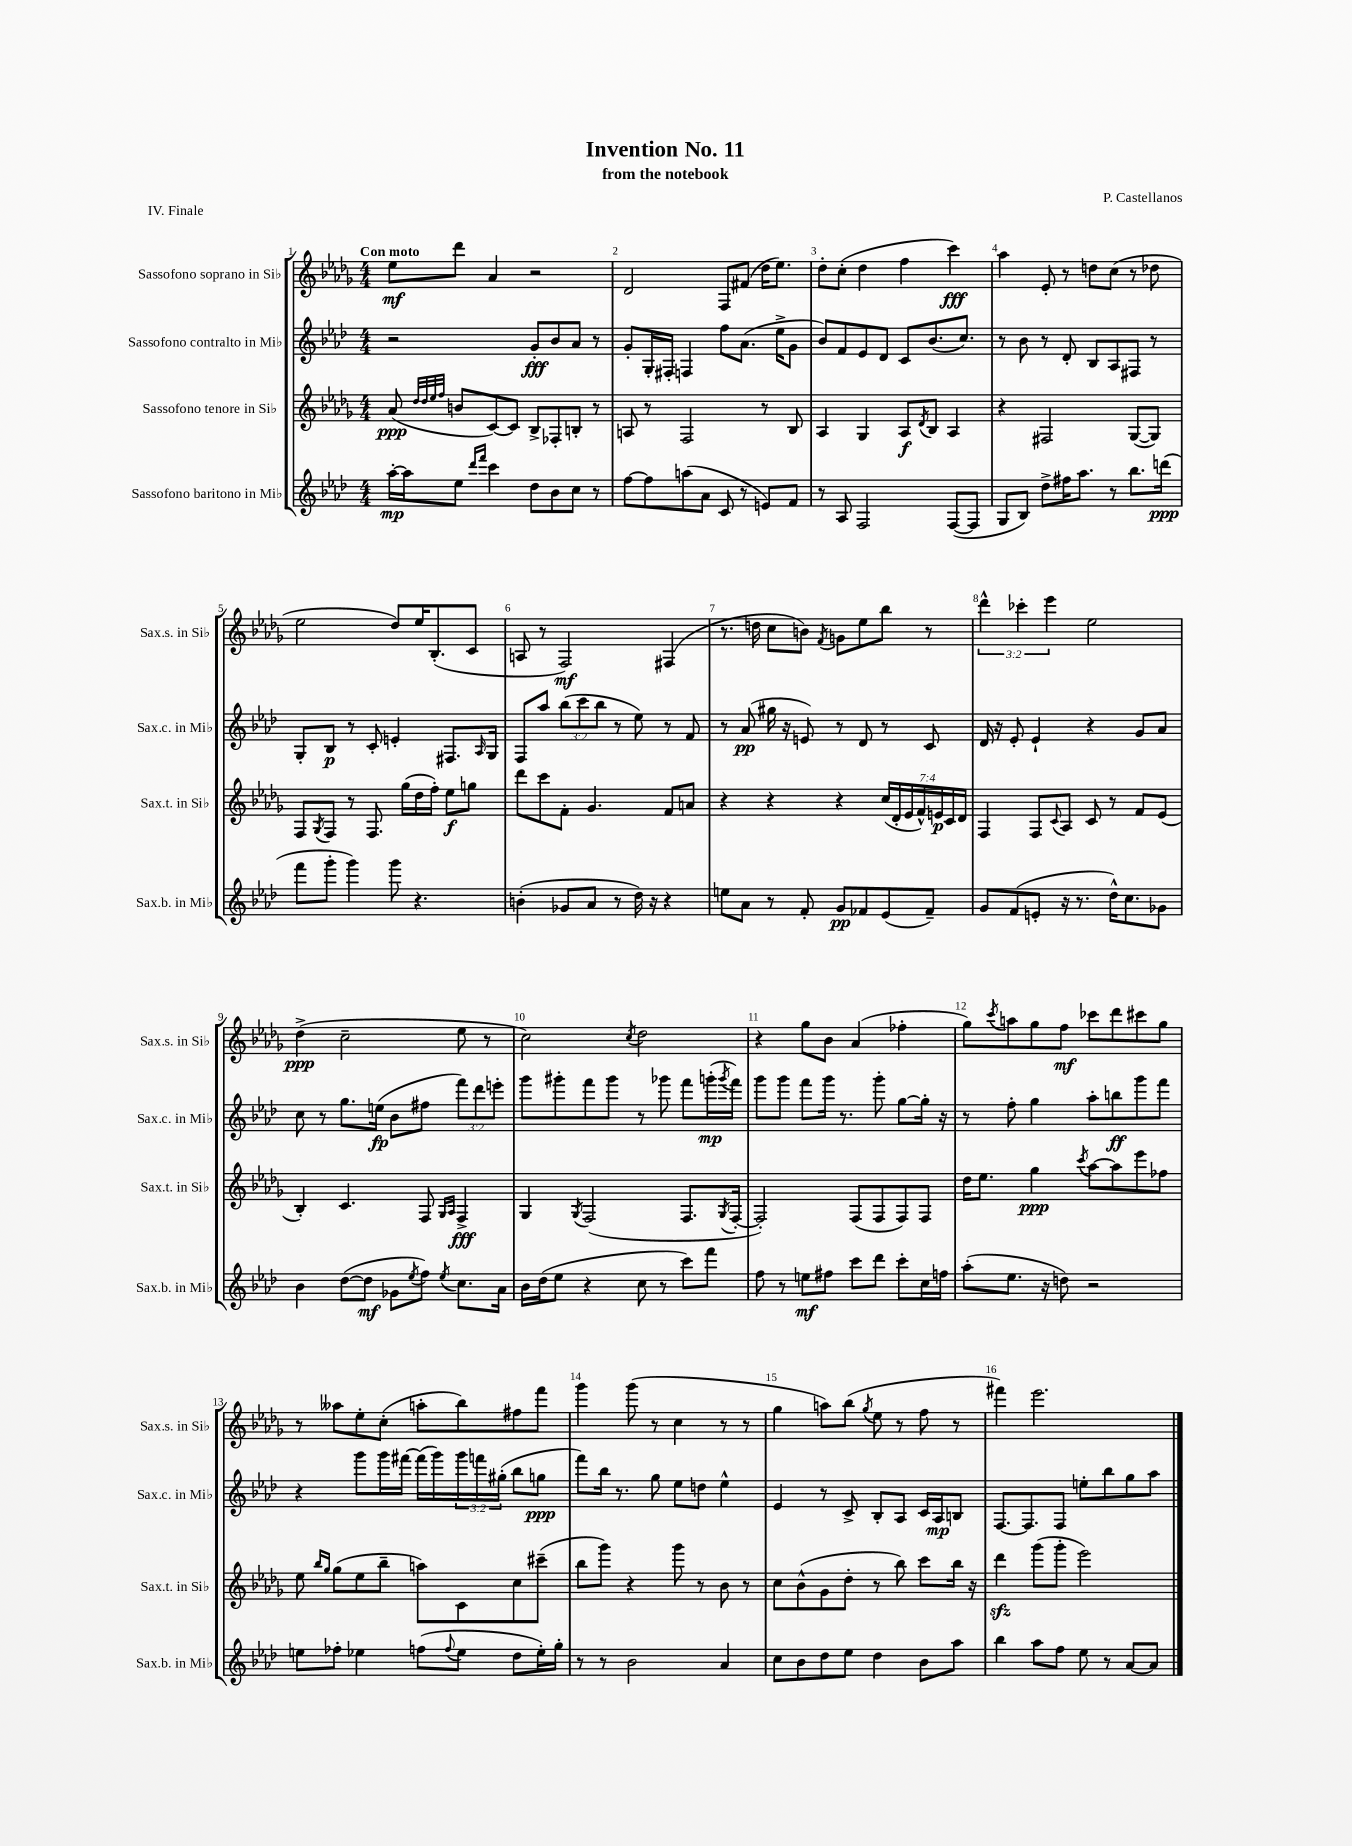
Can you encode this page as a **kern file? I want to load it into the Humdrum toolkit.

**kern	**dynam	**kern	**dynam	**kern	**dynam	**kern	**dynam
*part4	*part4	*part3	*part3	*part2	*part2	*part1	*part1
*staff4	*staff4	*staff3	*staff3	*staff2	*staff2	*staff1	*staff1
*I"Sassofono baritono in Mi♭	*	*I"Sassofono tenore in Si♭	*	*I"Sassofono contralto in Mi♭	*	*I"Sassofono soprano in Si♭	*
*I'Sax.b. in Mi♭	*	*I'Sax.t. in Si♭	*	*I'Sax.c. in Mi♭	*	*I'Sax.s. in Si♭	*
*clefG2	*	*clefG2	*	*clefG2	*	*clefG2	*
*k[b-e-a-d-]	*	*k[b-e-a-d-g-]	*	*k[b-e-a-d-]	*	*k[b-e-a-d-g-]	*
*M4/4	*	*M4/4	*	*M4/4	*	*M4/4	*
=1	=1	=1	=1	=1	=1	=1	=1
!	!	!	!	!	!	!LO:TX:a:B:t=Con moto	!
[16aa-'\LL	mp	(8a-/	ppp	2r	.	8ee-\L	mf
16aa-\J]	.	.	.	.	.	.	.
.	.	32qqdd-/LLL	.	.	.	.	.
.	.	32qqdd-/	.	.	.	.	.
.	.	32qqee-/	.	.	.	.	.
.	.	32qqff/JJJ	.	.	.	.	.
8ee-\J	.	8bn/L	.	.	.	8ddd-\J	.
16qqddd-/LL	.	.	.	.	.	.	.
16qqfff/JJ	.	.	.	.	.	.	.
4ccc\	.	[8c/)	.	.	.	4a-/	.
.	.	8c/J]	.	.	.	.	.
8dd-\L	.	8B-^/L	.	8g'/L	fff	2r	.
8b-\	.	8F-X'/	.	8b-/	.	.	.
8cc\J	.	8Bn'/J	.	8a-/J	.	.	.
8r	.	8r	.	8r	.	.	.
=2	=2	=2	=2	=2	=2	=2	=2
[8ff\L	.	8An/	.	8g'/L	.	2d-/	.
8ff\]	.	8r	.	16G'/L	.	.	.
.	.	.	.	16F#X'/JJ	.	.	.
(8aan\	.	2F/	.	4Fn/	.	.	.
8a-\J	.	.	.	.	.	.	.
8c/	.	.	.	8ff\L	.	8F/L	.
8r	.	.	.	(8.a-\J	.	(8f#X/J	.
8en/L)	.	8r	.	.	.	16dd-\KL	.
.	.	.	.	16ee-^\KL	.	8.ee-\J)	.
8f/J	.	8B-/	.	8g\J	.	.	.
=3	=3	=3	=3	=3	=3	=3	=3
8r	.	4A-/	.	8b-/L)	.	8dd-'\L	.
8A-/	.	.	.	8f/	.	(8cc'\J	.
2F/	.	4G-/	.	8e-/	.	4dd-\	.
.	.	.	.	8d-/J	.	.	.
.	.	8A-/L	f	8c/L	.	4ff\	.
.	.	8qd-/	.	.	.	.	.
.	.	8B-/J	.	(8.b-/	.	.	.
([8F/L	.	4A-/	.	.	.	4ccc\)	fff
.	.	.	.	8.cc/J)	.	.	.
8F/J]	.	.	.	.	.	.	.
=4	=4	=4	=4	=4	=4	=4	=4
8G/L	.	4r	.	8r	.	4aa-\	.
8B-/J)	.	.	.	8b-\	.	.	.
8dd-^\L	.	2F#X/	.	8r	.	8e-'/	.
16ff#X\K	.	.	.	8d-'/	.	8r	.
8.aa-\J	.	.	.	.	.	.	.
.	.	.	.	8B-/L	.	8ddn\L	.
8r	.	.	.	8A-/	.	(8cc\J	.
8.bb-\L	.	([8G-/L	.	8F#X/J	.	8r	.
.	.	8G-/J])	.	8r	.	8dd-X\	.
(16dddn\Jk	ppp	.	.	.	.	.	.
!!LO:LB:g=z
=5	=5	=5	=5	=5	=5	=5	=5
8fff\L	.	8F/L	.	8G'/L	.	2ee-\	.
.	.	8qG-/	.	.	.	.	.
8ggg'\J	.	8F/J	.	8B-/J	p	.	.
4ggg\)	.	8r	.	8r	.	.	.
.	.	8.F/	.	8c'/	.	.	.
8ggg\	.	.	.	4en'/	.	8dd-/L)	.
.	.	(16gg-\LL	.	.	.	.	.
4.r	.	16dd-\	.	.	.	16ee-/K	.
.	.	16ff'\JJ)	.	.	.	(8.B-'/	.
.	.	8ee-\L	f	8.F#X/L	.	.	.
.	.	8ggn\J	.	.	.	8c/J	.
.	.	.	.	16qqA-/	.	.	.
.	.	.	.	16G/Jk	.	.	.
=6	=6	=6	=6	=6	=6	=6	=6
(4bn'\	.	8ddd-\L	.	8F/L	.	8An/	.
.	.	8ccc\	.	8aa-/J	.	8r	.
8g-X/L	.	8f'\J	.	(12bb-\L	.	2F/)	mf
.	.	.	.	12ccc\	.	.	.
8a-/J	.	4.g-/	.	.	.	.	.
.	.	.	.	12bb-\J	.	.	.
8r	.	.	.	8r	.	.	.
16dd-\)	.	.	.	8ee-\)	.	.	.
16r	.	.	.	.	.	.	.
4r	.	8f/L	.	8r	.	(4F#X/	.
.	.	8an/J	.	8f/	.	.	.
=7	=7	=7	=7	=7	=7	=7	=7
8een\L	.	4r	.	8r	.	8.r	.
8a-\J	.	.	.	(8a-/	pp	.	.
.	.	.	.	.	.	16ddn\	.
8r	.	4r	.	16gg#X\	.	8cc\L	.
.	.	.	.	16r	.	.	.
8f'/	.	.	.	8en/)	.	8bn\J)	.
.	.	.	.	.	.	8qf/	.
8g/L	pp	4r	.	8r	.	8gn\L	.
8f-X/	.	.	.	8d-/	.	8ee-\	.
(8e-/	.	(28cc/LL	.	8r	.	8bb-\J	.
.	.	28d-'/	.	.	.	.	.
.	.	28e-/	.	.	.	.	.
.	.	28f^^/)	.	.	.	.	.
8f-~/J)	.	.	.	8c/	.	8r	.
.	.	28en/	p	.	.	.	.
.	.	28c/	.	.	.	.	.
.	.	28d-/JJ	.	.	.	.	.
=8	=8	=8	=8	=8	=8	=8	=8
8g/L	.	4F/	.	16d-/	.	6ddd-^^\	.
.	.	.	.	16r	.	.	.
(8f/	.	.	.	8e-'/	.	.	.
.	.	.	.	.	.	6ccc-X'\	.
8en'/J	.	8F/L	.	4e-`/	.	.	.
.	.	.	.	.	.	6eee-\	.
.	.	8qqc/	.	.	.	.	.
16r	.	8A-/J	.	.	.	.	.
8.r	.	.	.	.	.	.	.
.	.	8c/	.	4r	.	2ee-\	.
16dd-^^\KL)	.	8r	.	.	.	.	.
8.cc\	.	.	.	.	.	.	.
.	.	8f/L	.	8g/L	.	.	.
8g-X\J	.	(8e-/J	.	8a-/J	.	.	.
!!LO:LB:g=z
=9	=9	=9	=9	=9	=9	=9	=9
4b-\	.	4B-'/)	.	8cc\	.	(4dd-^\	ppp
.	.	.	.	8r	.	.	.
([8dd-\L	.	4.c/	.	8.gg\L	.	2cc~\	.
8dd-\J]	mf	.	.	.	.	.	.
.	.	.	.	(16een\Jk	fp	.	.
8g-X\L	.	.	.	8b-\L	.	.	.
8qee-/	.	.	.	.	.	.	.
8ff\J)	.	8F/	.	8ff#X\J	.	.	.
.	.	16qqG-/LL	.	.	.	.	.
8qee-/	.	16qqA-/JJ	.	.	.	.	.
8.cc\L	.	4F^/	fff	12fff\L)	.	8ee-\	.
.	.	.	.	12ddd-\	.	.	.
.	.	.	.	.	.	8r	.
.	.	.	.	12eeen'\J	.	.	.
16a-\Jk	.	.	.	.	.	.	.
=10	=10	=10	=10	=10	=10	=10	=10
16b-\LL	.	4G-/	.	8ggg\L	.	2cc\)	.
(16dd-\J	.	.	.	.	.	.	.
8ee-\J	.	.	.	8ggg#X'\	.	.	.
.	.	8qG-/	.	.	.	.	.
4r	.	(2F/	.	8fff\	.	.	.
.	.	.	.	8ggg#\J	.	.	.
.	.	.	.	.	.	8qcc/	.
8cc\	.	.	.	8r	.	2dd-\	.
8r	.	.	.	8ggg-X\	.	.	.
8ccc\L)	.	8.F/L	.	8fff\L	.	.	.
8fff\J	.	.	.	(16gggn'\L	mp	.	.
.	.	8qG-/	.	8qggg/	.	.	.
.	.	[16F'/Jk	.	16fff\JJ)	.	.	.
=11	=11	=11	=11	=11	=11	=11	=11
8ff\	.	2F'/])	.	8ggg\L	.	4r	.
8r	.	.	.	8ggg\J	.	.	.
8een\L	mf	.	.	8fff\L	.	8gg-\L	.
8ff#X\J	.	.	.	16ggg\Jk	.	8b-\J	.
.	.	.	.	8.r	.	.	.
8ccc\L	.	(8F/L	.	.	.	(4a-/	.
8ddd-\J	.	8F/	.	8ggg'\	.	.	.
8ccc'\L	.	8F/)	.	[8gg\L	.	4ff-X'\	.
16cc\L	.	8F/J	.	16gg'\Jk]	.	.	.
16ffn\JJ	.	.	.	16r	.	.	.
=12	=12	=12	=12	=12	=12	=12	=12
(8aa-'\L	.	16dd-\KL	.	8r	.	8gg-\L)	.
.	.	8.ee-\J	.	.	.	.	.
.	.	.	.	.	.	8qccc/	.
8.ee-\J	.	.	.	8ff'\	.	8aan\	.
.	.	4gg-\	ppp	4gg\	.	8gg-\	.
16r	.	.	.	.	.	.	.
8ddn\)	.	.	.	.	.	8ff\J	mf
.	.	8qccc/	.	.	.	.	.
2r	.	[8aa-\L	.	8aa-'\L	.	8ccc-X\L	.
.	.	8aa-\]	.	8bbn\	ff	8ddd-\	.
.	.	8eee-\	.	8ggg\	.	8ccc#X\	.
.	.	8ff-X\J	.	8fff\J	.	8gg-\J	.
!!LO:LB:g=z
=13	=13	=13	=13	=13	=13	=13	=13
8een\L	.	8ee-\	.	4r	.	8r	.
.	.	16qqbb-/LL	.	.	.	.	.
.	.	16qqgg-/JJ	.	.	.	.	.
8ff-X'\J	.	(8gg-\L	.	.	.	8aa--X\L	.
4ee-X\	.	8ee-\	.	8ggg\L	.	8ee-'\	.
.	.	8bb-~\J	.	16ggg\L	.	(8cc'\J	.
.	.	.	.	[16fff#X\JJ	.	.	.
(8ffn\L	.	8aan\L)	.	(16fff#\LL]	.	8aan'\L	.
.	.	.	.	16ggg\)	.	.	.
8qqff/	.	.	.	.	.	.	.
8ee-\J	.	8c\	.	24ggg\	.	8bb-\)	.
.	.	.	.	24fffn\	.	.	.
.	.	.	.	(24gg#X'\JJ	.	.	.
8dd-\L	.	8cc\	.	8bb-\L	.	8ff#X\	.
16ee-'\L)	.	(8ccc#X~\J	.	8ggn\J	ppp	8fff\J	.
16gg'\JJ	.	.	.	.	.	.	.
=14	=14	=14	=14	=14	=14	=14	=14
8r	.	8bb-\L	.	8fff\L)	.	4ggg-\	.
8r	.	8ggg-\J)	.	16bb-\Jk	.	.	.
.	.	.	.	8.r	.	.	.
2b-\	.	4r	.	.	.	(8ggg-\	.
.	.	.	.	8gg\	.	8r	.
.	.	8ggg-\	.	8ee-\L	.	4cc\	.
.	.	8r	.	8ddn\J	.	.	.
4a-/	.	8b-\	.	4ee-^^\	.	8r	.
.	.	8r	.	.	.	8r	.
=15	=15	=15	=15	=15	=15	=15	=15
8cc\L	.	8cc\L	.	4e-/	.	4gg-\	.
8b-\	.	(8b-^^\	.	.	.	.	.
8dd-\	.	8g-\	.	8r	.	8aan\L)	.
8ee-\J	.	8dd-'\J	.	8c^/	.	(8bb-\J	.
.	.	.	.	.	.	8qgg-/	.
4dd-\	.	8r	.	8B-'/L	.	8ee-\	.
.	.	8bb-\)	.	8A-/J	.	8r	.
8b-\L	.	8ccc\L	.	16c/LL	.	8ff\	.
.	.	.	.	16A-/J	mp	.	.
8aa-\J	.	16bb-\Jk	.	8Bn/J	.	8r	.
.	.	16r	.	.	.	.	.
=16	=16	=16	=16	=16	=16	=16	=16
4bb-\	.	4ddd-zz\	.	[8.F/L	.	4fff#X\)	.
.	.	.	.	8.F/]	.	.	.
8aa-\L	.	(8ggg-\L	.	.	.	2.eee-\	.
8ff\J	.	8ggg-'\J	.	8F/J	.	.	.
8ee-\	.	2eee-\)	.	8een'\L	.	.	.
8r	.	.	.	8bb-\	.	.	.
[8a-/L	.	.	.	8gg\	.	.	.
8a-/J]	.	.	.	8aa-\J	.	.	.
==	==	==	==	==	==	==	==
*-	*-	*-	*-	*-	*-	*-	*-
